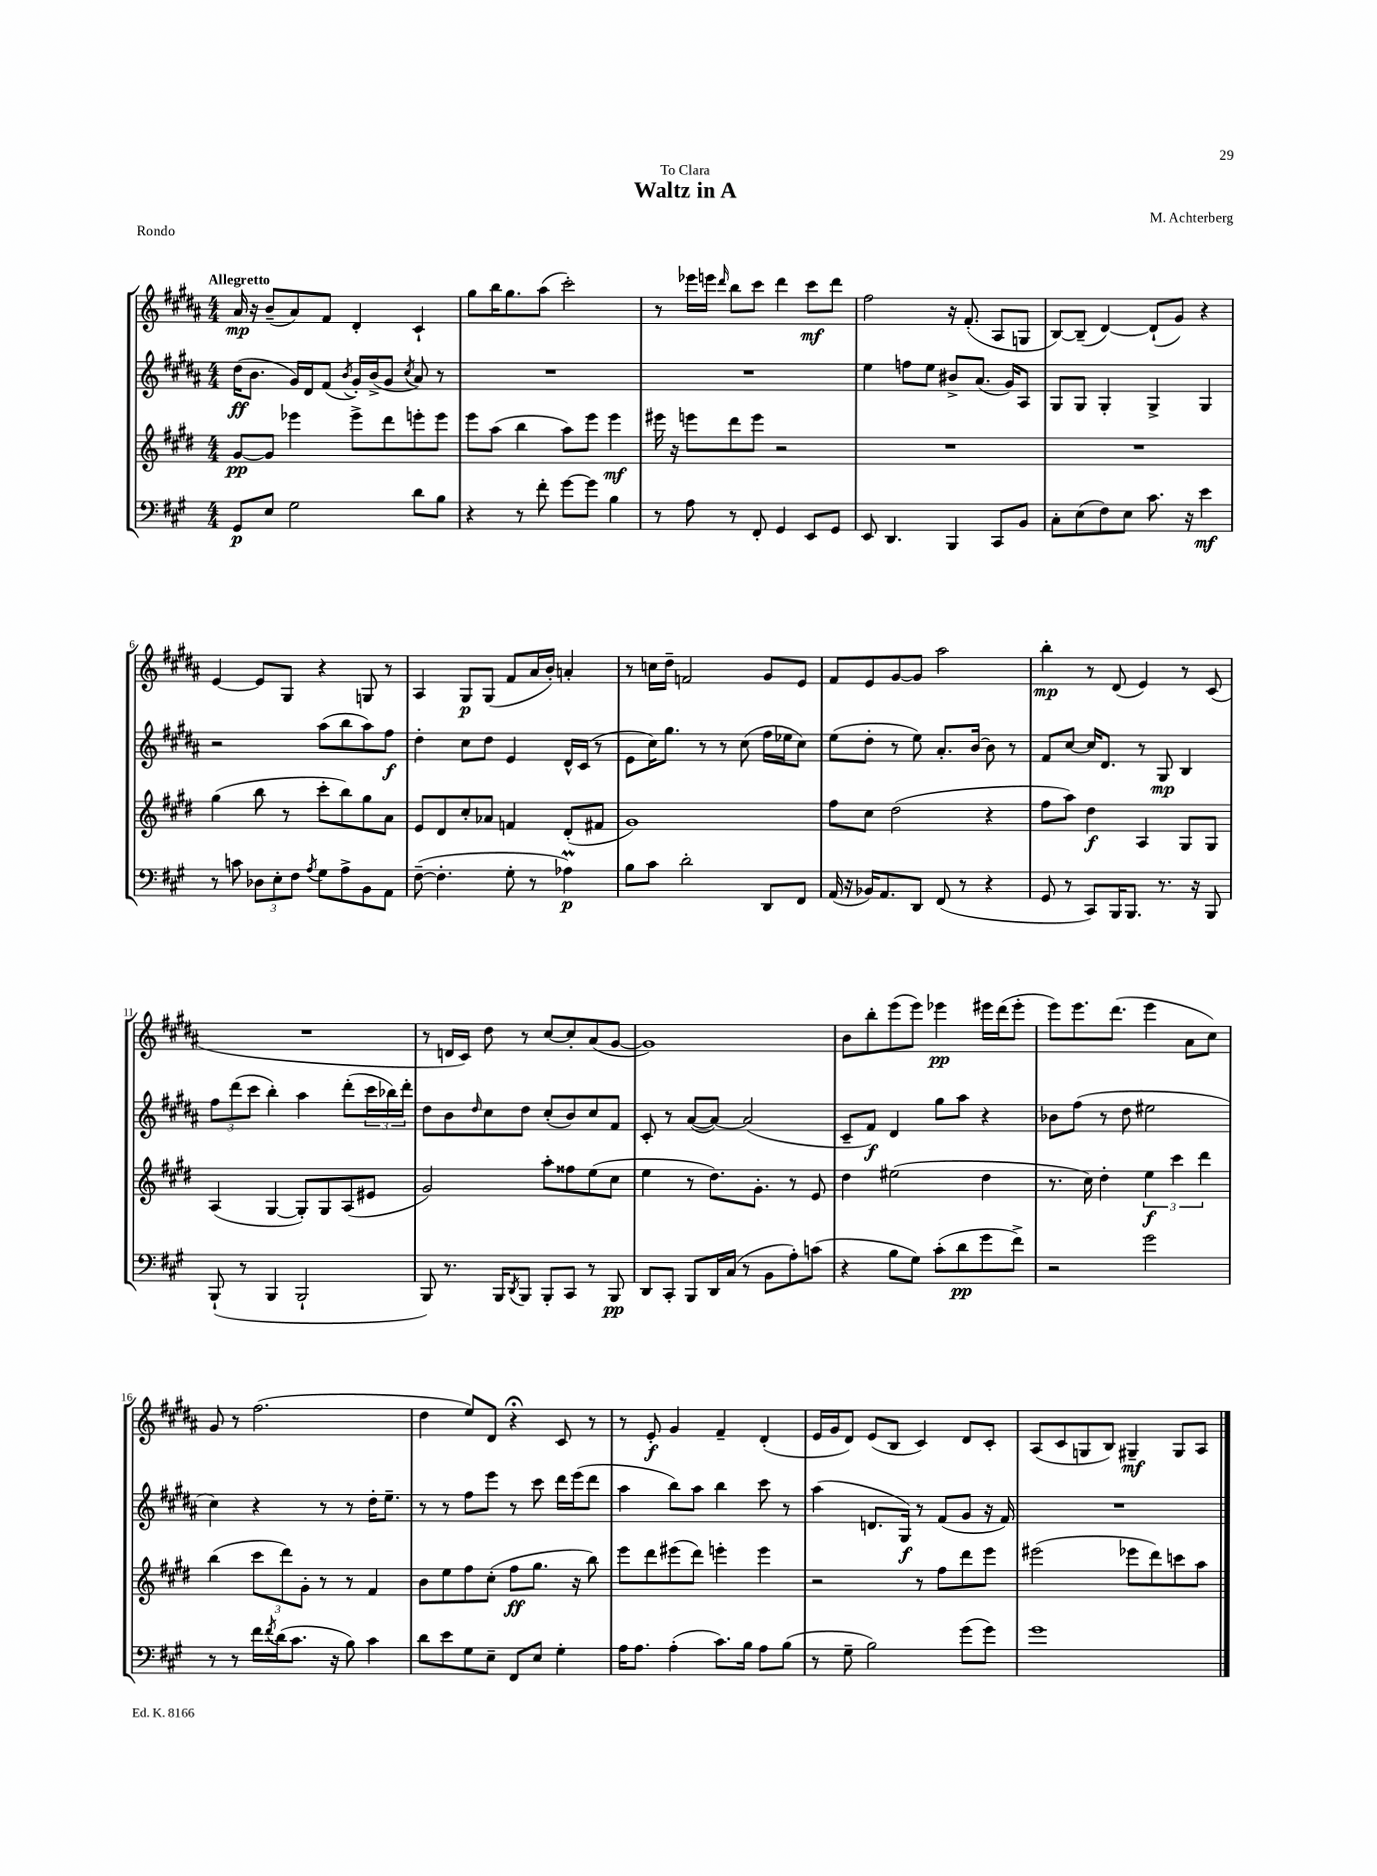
\header { title = "Waltz in A" composer = "M. Achterberg" dedication = "To Clara" piece = "Rondo" }
<<
\new StaffGroup <<
\new Staff = "s0" {
    \clef treble \key b \major \numericTimeSignature \time 4/4 \tempo "Allegretto"
    ais'16\mp r16 b'8--( ais'8) fis'8 dis'4-. cis'4-! |
    gis''8 b''16 gis''8. ais''8( cis'''2-.) |
    r8 ees'''16 e'''16 \grace { dis'''16 } b''8 cis'''8 dis'''4 cis'''8\mf dis'''8 |
    fis''2 r16 fis'8.-.( ais8 g8 |
    b8~) b8--( dis'4~) dis'8-!( gis'8) r4 |
    e'4~ e'8 gis8 r4 g8 r8 |
    ais4 gis8\p gis8( fis'8 ais'16 b'16-.) a'4-. |
    r8 c''16 dis''16-- f'2 gis'8 e'8 |
    fis'8 e'8 gis'8~ gis'8 ais''2 |
    b''4-.\mp r8 dis'8( e'4) r8 cis'8( |
    R1 |
    r8 d'16 cis'16) dis''8 r8 cis''8~ cis''8-. ais'8( gis'8~ |
    gis'1) |
    b'8 b''8-. e'''8( e'''8) ees'''4\pp eis'''16 dis'''16( eis'''8-. |
    e'''8) e'''8. dis'''8.( e'''4 ais'8 cis''8) |
    gis'8 r8 fis''2.( |
    dis''4 e''8) dis'8 r4\fermata cis'8 r8 |
    r8 e'8-.\f gis'4 fis'4-- dis'4-.( |
    e'16 gis'16 dis'8) e'8( b8 cis'4) dis'8 cis'8-. |
    ais8( cis'8 g8 b8) gis4--\mf gis8 ais8 \bar "|." |
}
\new Staff = "s1" {
    \clef treble \key b \major \numericTimeSignature \time 4/4
    dis''16\ff( b'8. gis'16) dis'16 fis'8( \acciaccatura { b'8 } gis'16-.) b'16->( gis'8 \acciaccatura { cis''8 } ais'8) r8 |
    R1 |
    R1 |
    e''4 f''8 e''8 bis'8-> ais'8.( gis'16) ais8 |
    gis8 gis8 gis4-. gis4-> gis4 |
    r2 ais''8( b''8 ais''8) fis''8\f |
    dis''4-. cis''8 dis''8 e'4 dis'16-^ cis'16( r8 |
    e'8 cis''16) gis''8. r8 r8 cis''8( fis''16 ees''16 cis''8) |
    e''8( dis''8-. r8 e''8) ais'8.-. b'16~ b'8 r8 |
    fis'8 cis''8~ cis''16 dis'8. r8 gis8\mp b4 |
    \tuplet 3/2 { fis''8 dis'''8( cis'''8 } b''4-.) ais''4 dis'''8-.( \tuplet 3/2 { cis'''16 bes''16) dis'''16-. } |
    dis''8 b'8 \grace { dis''16 } cis''8 dis''8 cis''8-.( b'8) cis''8 fis'8 |
    cis'8-. r8 ais'8~( ais'8~) ais'2( |
    cis'8-- fis'8\f) dis'4 gis''8 ais''8 r4 |
    bes'8 fis''8( r8 dis''8 eis''2 |
    cis''4) r4 r8 r8 dis''16-. e''8.-- |
    r8 r8 fis''8 e'''8 r8 cis'''8 dis'''16 e'''16( dis'''8 |
    ais''4 b''8) ais''8 b''4 cis'''8 r8 |
    ais''4( d'8. gis16\f) r8 fis'8( gis'8 r16 fis'16) |
    R1 \bar "|." |
}
\new Staff = "s2" {
    \clef treble \key e \major \numericTimeSignature \time 4/4
    gis'8~\pp gis'8 ees'''4 ees'''8-> dis'''8 e'''8-. e'''8 |
    e'''8 a''8( b''4 a''8) e'''8 e'''4\mf |
    eis'''16 r16 e'''8 dis'''8 e'''8 r2 |
    R1 |
    R1 |
    gis''4( b''8 r8 cis'''8-. b''8) gis''8 a'8 |
    e'8 dis'8 cis''8-. aes'8 f'4 dis'8-.( fis'8 |
    gis'1) |
    fis''8 cis''8 dis''2( r4 |
    fis''8 a''8) dis''4\f a4 gis8 gis8 |
    a4( gis4~ gis8-.) gis8 a8( eis'8 |
    gis'2) a''8-. fisis''8 e''8( cis''8 |
    e''4 r8 dis''8.) gis'8.-. r8 e'8 |
    dis''4 eis''2( dis''4 |
    r8. cis''16) dis''4-. \tuplet 3/2 { e''4\f cis'''4 dis'''4 } |
    b''4( \tuplet 3/2 { cis'''8 dis'''8) gis'8-. } r8 r8 fis'4 |
    b'8 e''8 fis''8 cis''8-.( fis''8\ff gis''8. r16 b''8) |
    e'''8 dis'''8 eis'''8( dis'''8) e'''4-. e'''4 |
    r2 r8 fis''8 dis'''8 e'''8 |
    eis'''2( ees'''8 dis'''8) c'''8 a''8 \bar "|." |
}
\new Staff = "s3" {
    \clef bass \key a \major \numericTimeSignature \time 4/4
    gis,8\p e8 gis2 d'8 b8 |
    r4 r8 fis'8-. gis'8~ gis'8 b4 |
    r8 a8 r8 fis,8-. gis,4 e,8 gis,8 |
    e,8 d,4. b,,4 cis,8 b,8 |
    cis8-. e8( fis8) e8 cis'8. r16 e'4\mf |
    r8 c'8 \tuplet 3/2 { des8 e8-. fis8 } \acciaccatura { a8 } gis8 a8-> b,8 a,8 |
    fis8~--( fis4.-. gis8-. r8 aes4\prall\p) |
    b8 cis'8 d'2-. d,8 fis,8 |
    a,16( r16 bes,16) a,8. d,8 fis,8( r8 r4 |
    gis,8 r8 cis,8) b,,16 b,,8. r8. r16 b,,8 |
    b,,8-!( r8 b,,4 b,,2-! |
    b,,8) r8. b,,16 \acciaccatura { d,8 } b,,8 b,,8-. cis,8 r8 b,,8\pp |
    d,8 cis,8-. b,,8 d,16 cis16( r8 b,8 a8-.) c'8( |
    r4 b8 gis8) cis'8-.( d'8\pp gis'8 fis'8->) |
    r2 gis'2 |
    r8 r8 fis'16 \acciaccatura { fis'8 } d'16( cis'8. r16 b8) cis'4 |
    d'8 e'8 gis8 e8-- fis,8 e8 gis4-. |
    a16 a8. a4-.( cis'8.) b16 a8 b8( |
    r8 gis8-- b2) gis'8( gis'8) |
    gis'1 \bar "|." |
}
>>
>>
